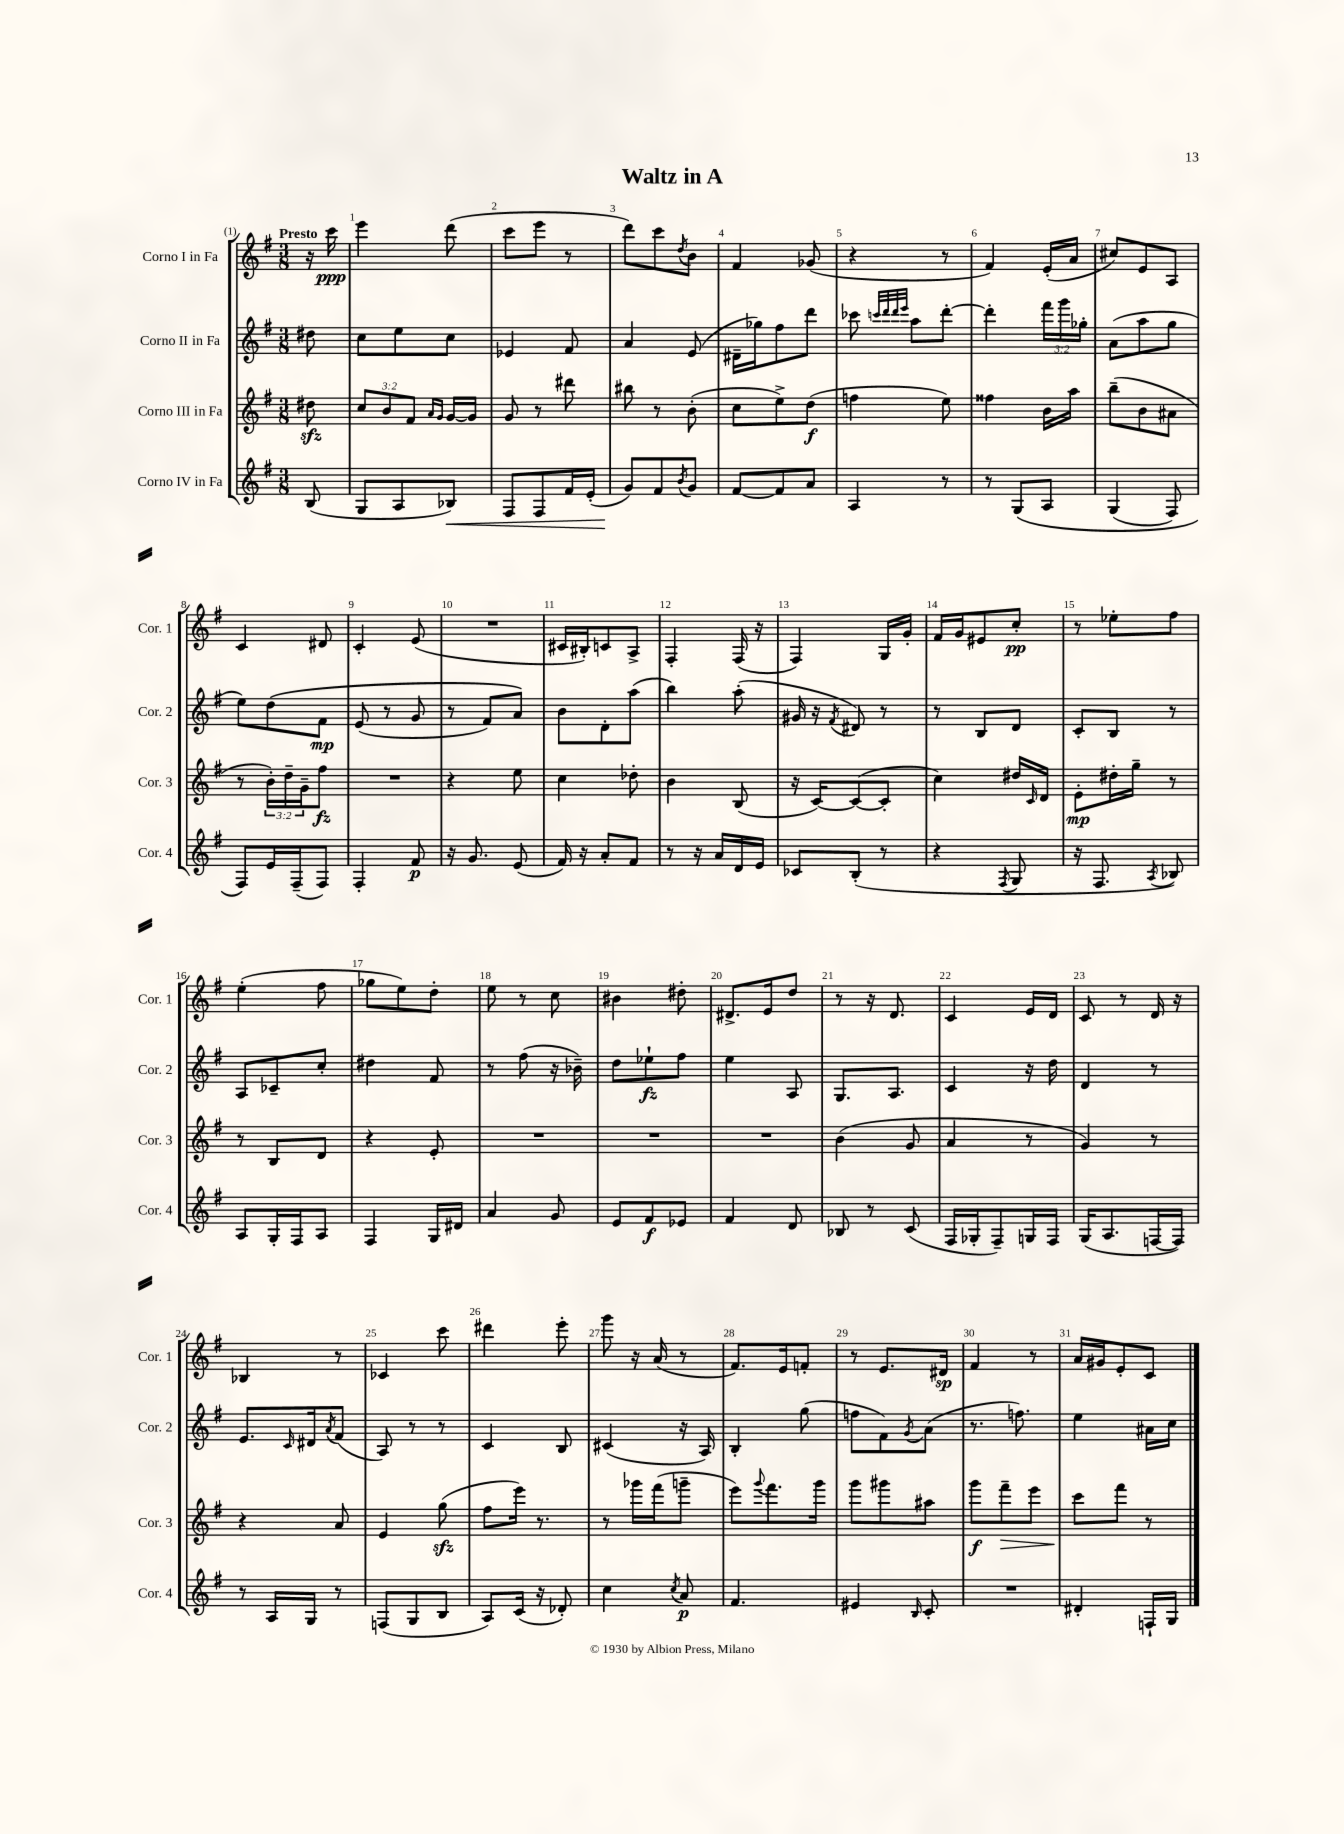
\header { title = "Waltz in A" }
<<
\new StaffGroup <<
\new Staff = "s0" \with { instrumentName = "Corno I in Fa" shortInstrumentName = "Cor. 1" } {
    \clef treble \key g \major \numericTimeSignature \time 3/8 \partial 8 \tempo "Presto"
    r16 c'''16\ppp |
    e'''4 d'''8( |
    c'''8 e'''8 r8 |
    d'''8) c'''8 \acciaccatura { d''8 } b'8 |
    fis'4 ges'8( |
    r4 r8 |
    fis'4) e'16-.( a'16 |
    cis''8) e'8 a8 |
    c'4 dis'8 |
    c'4-. e'8( |
    R4. |
    cis'16 bis16-.) c'8 a8-> |
    fis4-. fis16( r16 |
    fis4) g16 g'16-. |
    fis'16 g'16 eis'8 c''8-.\pp |
    r8 ees''8-. fis''8 |
    e''4-.( fis''8 |
    ges''8 e''8) d''8-. |
    e''8 r8 c''8 |
    bis'4 dis''8-. |
    dis'8.-> e'16 d''8 |
    r8 r16 d'8. |
    c'4 e'16 d'16 |
    c'8 r8 d'16 r16 |
    bes4 r8 |
    ces'4 c'''8 |
    dis'''4 e'''8-. |
    g'''8 r16 a'16( r8 |
    fis'8.) e'16 f'8-. |
    r8 e'8. dis'16\sp |
    fis'4 r8 |
    a'16 gis'16 e'8-. c'8 \bar "|." |
}
\new Staff = "s1" \with { instrumentName = "Corno II in Fa" shortInstrumentName = "Cor. 2" } {
    \clef treble \key g \major \numericTimeSignature \time 3/8 \override Staff.TupletNumber.text = #tuplet-number::calc-fraction-text \partial 8
    dis''8 |
    c''8 e''8 c''8 |
    ees'4 fis'8 |
    a'4 e'8( |
    dis'16-- ges''16) fis''8 d'''8 |
    ces'''8 \grace { c'''32 d'''32 d'''32 e'''32 } a''8 d'''8~-. |
    d'''4-. \tuplet 3/2 { fis'''16 g'''16 ges''16-. } |
    a'8( a''8 g''8 |
    e''8) d''8\( fis'8\mp |
    e'8( r8 g'8 |
    r8 fis'8) a'8\) |
    b'8 d'8-. a''8( |
    b''4) a''8-.( |
    gis'16 r16 \acciaccatura { fis'8 } dis'8) r8 |
    r8 b8 d'8 |
    c'8-. b8 r8 |
    a8 ces'8-- c''8-. |
    dis''4 fis'8 |
    r8 fis''8( r16 bes'16--) |
    d''8 ees''8-!\fz fis''8 |
    e''4 a8 |
    g8. a8. |
    c'4 r16 d''16 |
    d'4 r8 |
    e'8. \grace { c'16 } dis'16 \acciaccatura { a'8 } fis'8( |
    a8) r8 r8 |
    c'4 b8 |
    cis'4( r16 a16) |
    b4-. g''8( |
    f''8 fis'8) \acciaccatura { g'8 } a'8( |
    r8. f''8.) |
    e''4 ais'16 c''16 \bar "|." |
}
\new Staff = "s2" \with { instrumentName = "Corno III in Fa" shortInstrumentName = "Cor. 3" } {
    \clef treble \key g \major \numericTimeSignature \time 3/8 \override Staff.TupletNumber.text = #tuplet-number::calc-fraction-text \partial 8
    dis''8\sfz |
    \tuplet 3/2 { c''8 b'8 fis'8 } \grace { a'16 g'16 } g'16~ g'16 |
    g'8 r8 dis'''8 |
    bis''8 r8 b'8-.( |
    c''8 e''8->) d''8\f( |
    f''4 e''8) |
    fisis''4 b'16 a''16 |
    b''8--( b'8 ais'8 |
    r8 \tuplet 3/2 { b'16-.) d''16-- g'16-- } fis''8\fz |
    R4. |
    r4 e''8 |
    c''4 des''8-. |
    b'4 b8( |
    r16 c'16~) c'8~( c'8-. |
    c''4) dis''16 \grace { c'16 } d'16 |
    e'8-.\mp dis''16-. g''16-- r8 |
    r8 b8 d'8 |
    r4 e'8-. |
    R4. |
    R4. |
    R4. |
    b'4( g'8 |
    a'4 r8 |
    g'4) r8 |
    r4 a'8 |
    e'4 g''8\sfz( |
    fis''8 e'''16) r8. |
    r8 ges'''16 fis'''16( g'''8-- |
    e'''8) \appoggiatura { g'''8 } fis'''8. g'''16 |
    g'''8 gis'''8 ais''8 |
    g'''8\f fis'''8--\> e'''8 |
    c'''8\! fis'''8 r8 \bar "|." |
}
\new Staff = "s3" \with { instrumentName = "Corno IV in Fa" shortInstrumentName = "Cor. 4" } {
    \clef treble \key g \major \numericTimeSignature \time 3/8 \partial 8
    b8( |
    g8 a8 bes8\<) |
    fis8 fis8 fis'16 e'16-.( |
    g'8\!) fis'8 \acciaccatura { b'8 } g'8 |
    fis'8~ fis'8 a'8 |
    a4 r8 |
    r8 g8\( a8 |
    g4( fis8) |
    fis8\) e'16 fis16--( fis8) |
    fis4-. fis'8\p |
    r16 g'8. e'8( |
    fis'16) r16 a'8-. fis'8 |
    r8 r16 a'16 d'16 e'16 |
    ces'8 b8-.( r8 |
    r4 \acciaccatura { fis8 } g8 |
    r16 fis8. \acciaccatura { a8 } bes8) |
    a8 g16-. fis16 a8 |
    fis4 g16 dis'16 |
    a'4 g'8 |
    e'8 fis'8\f ees'8 |
    fis'4 d'8 |
    bes8 r8 c'8( |
    fis16 ges16-. fis8--) g16 fis16 |
    g16( a8. f16~ f16) |
    r8 a16 g16 r8 |
    f8( g8 b8 |
    a8) c'16( r16 des'8-.) |
    c''4 \acciaccatura { c''8 } a'8\p |
    fis'4. |
    eis'4 \grace { b16 } c'8-. |
    R4. |
    dis'4-. f16-! g16 \bar "|." |
}
>>
>>
\layout { \context { \Score \override BarNumber.break-visibility = ##(#f #t #t) barNumberVisibility = #all-bar-numbers-visible } }
